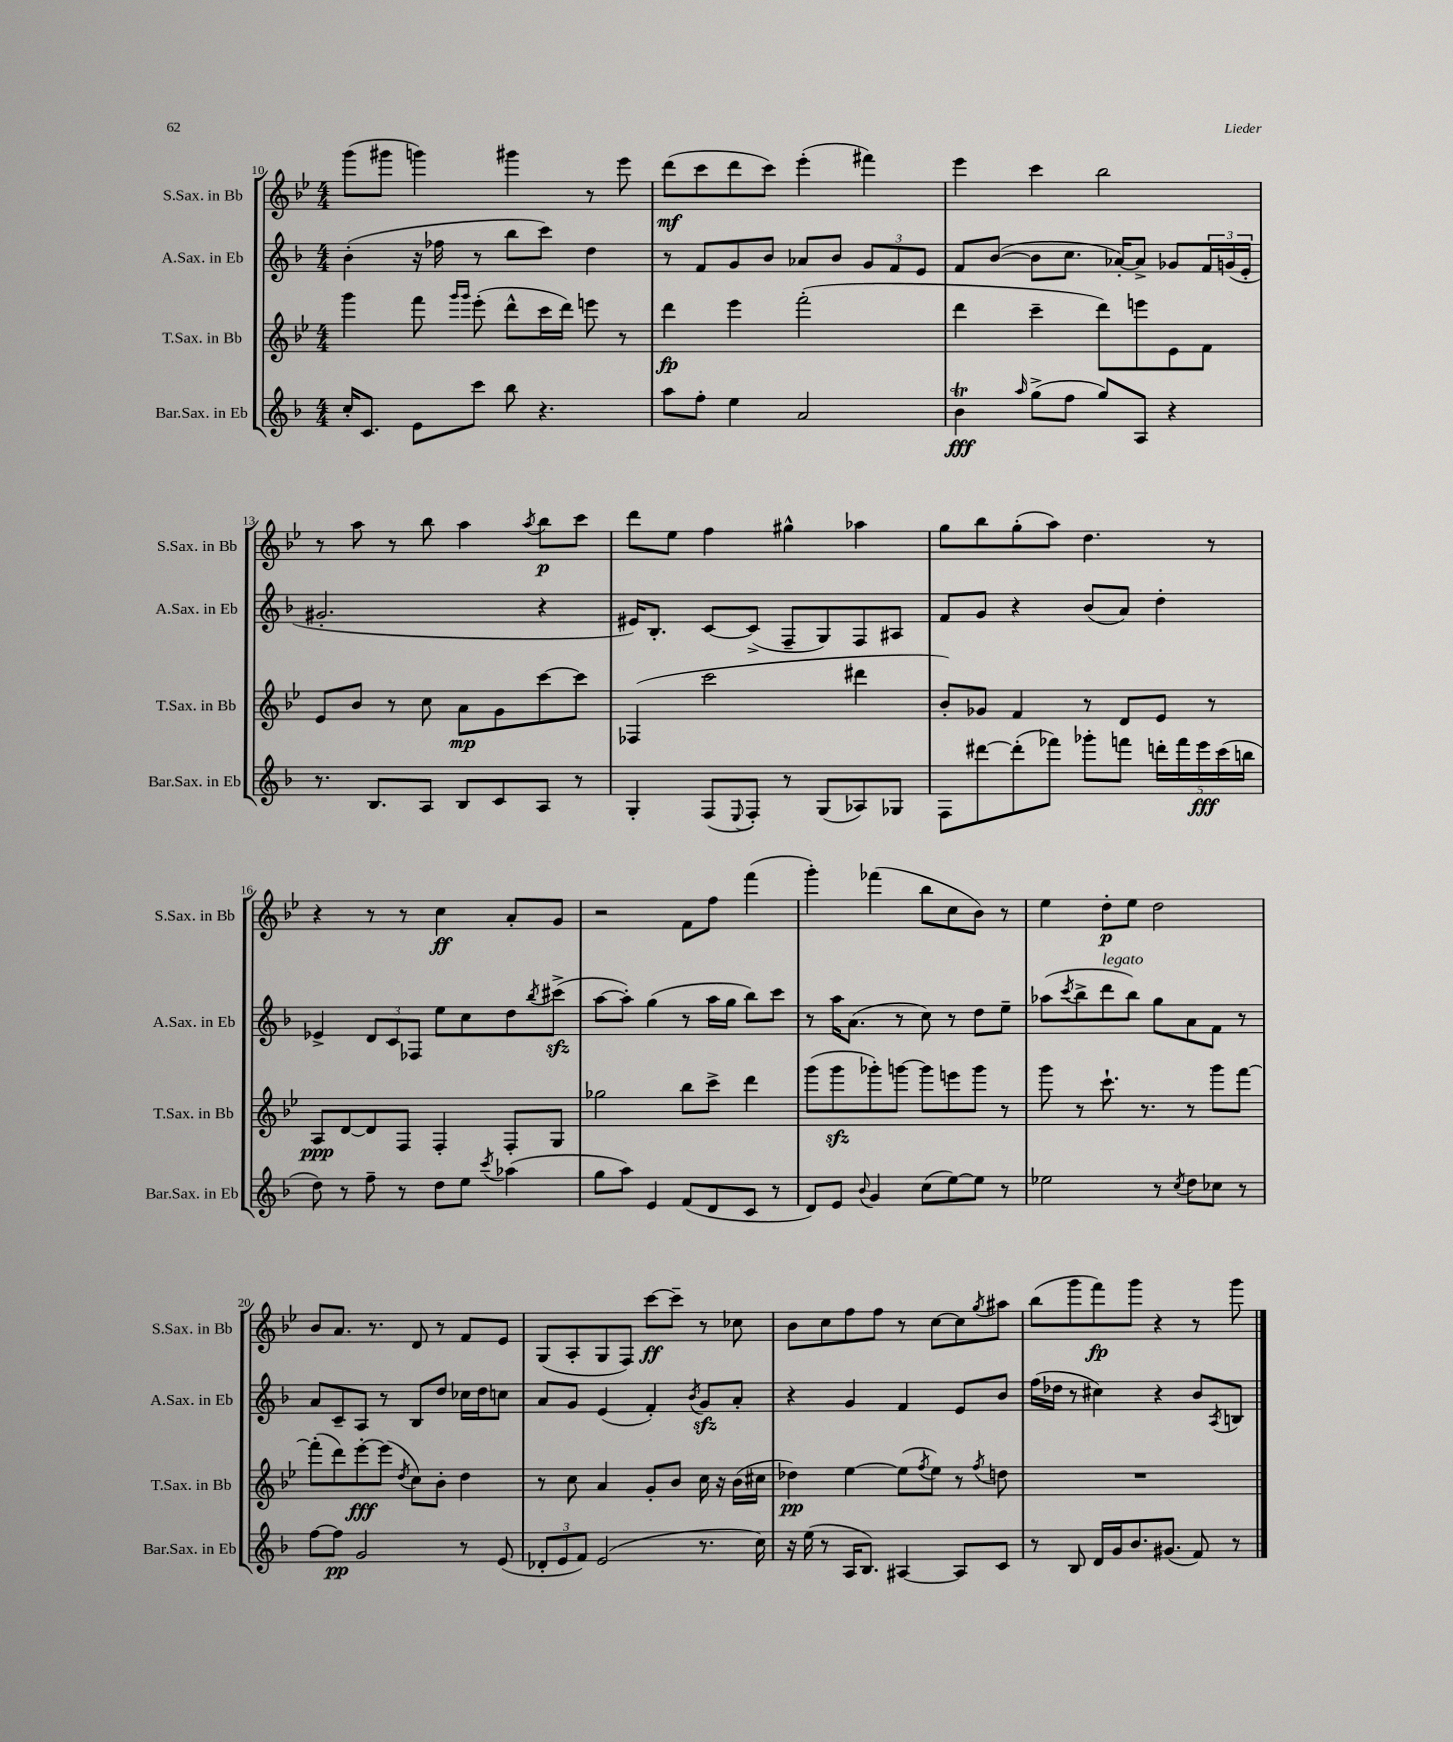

**kern	**kern	**kern	**kern
*staff4	*staff3	*staff2	*staff1
*clefG2	*clefG2	*clefG2	*clefG2
*k[b-]	*k[b-e-]	*k[b-]	*k[b-e-]
*M4/4	*M4/4	*M4/4	*M4/4
16cc'	4ggg	(4b-'	(8ggg
8.c	.	.	.
.	.	.	8ggg#
8e	8fff	16r	4ggg)
.	.	16ff-	.
.	16qqggg	.	.
.	16qqggg	.	.
8ccc	(8eee-'	8r	.
8bb-	8ddd^^	8bb-	4ggg#
4.r	16ccc	8ccc)	.
.	16ddd)	.	.
.	8eee	4dd	8r
.	8r	.	8eee-
=	=	=	=
8aa	4ddd	8r	(8ddd
8ff'	.	8f	8ccc
4ee	4eee-	8g	8ddd
.	.	8b-	8ccc)
2a	(2fff'	8a-	(4eee-'
.	.	8b-	.
.	.	12g	4fff#)
.	.	12f	.
.	.	12e	.
=	=	=	=
4b-	4ddd	8f	4eee-
.	.	([8b-	.
16qqaa	.	.	.
(8gg^	4ccc~	8b-]	4ccc
8ff	.	8.cc	.
8gg)	8ddd)	.	2bb-
.	.	[16a-')	.
8A	8eee	8a-^]	.
4r	8e-	8g-	.
.	8f	24f	.
.	.	(24g	.
.	.	24e'	.
=	=	=	=
8.r	8e-	2.g#'	8r
.	8b-	.	8aa
8.B-	.	.	.
.	8r	.	8r
8A	8cc	.	8bb-
8B-	8a	.	4aa
8c	8g	.	.
.	.	.	8qaa
8A	[8ccc	4r	8bb-
8r	8ccc]	.	8ccc
=	=	=	=
4G'	(4F-	16e#)	8ddd
.	.	8.B-'	.
.	.	.	8ee-
(8F	2ccc	[8c	4ff
8qqE	.	.	.
8F')	.	(8c^]	.
8r	.	8F~	4gg#^^
(8G	.	8G)	.
8A-)	4ddd#	8F	4aa-
8G-	.	8A#	.
=	=	=	=
8F	8b-')	8f	8gg
[8ddd#	8g-	8g	8bb-
(8ddd#']	4f	4r	(8gg'
8fff-)	.	.	8aa)
8ggg-'	8r	(8b-	4.dd
8fff	8d	8a)	.
20ddd'	8e-	4dd'	.
20fff	.	.	.
20eee	.	.	.
.	8r	.	8r
(20ccc	.	.	.
20bb	.	.	.
=	=	=	=
8dd)	8A	4e-^	4r
8r	[8d	.	.
8ff~	8d]	12d	8r
.	.	12c	.
8r	8F	.	8r
.	.	12F-	.
8dd	4F'	8ee	4cc
8ee	.	8cc	.
8qccc	.	.	.
(4aa-	8F'	8dd	8a'
.	.	8qbb-	.
.	8G	(8ccc#^	8g
=	=	=	=
8gg	2gg-	[8aa	2r
8aa)	.	8aa'])	.
4e	.	(4gg	.
(8f	8bb-	8r	8f
8d	8ccc^	16aa	8ff
.	.	16gg	.
8c	4ddd	8bb-)	(4fff
8r	.	8ccc	.
=	=	=	=
8d)	(8ggg	8r	4ggg')
8e	8ggg	16aa	.
.	.	(8.a	.
8qqb-	.	.	.
4g	8ggg-')	.	(4fff-
.	[8ggg	8r	.
(8cc	8ggg]	8cc)	8bb-
[8ee)	8eee	8r	8cc
8ee]	8ggg	8dd	8b-)
8r	8r	8ee~	8r
=	=	=	=
2ee-	8ggg	(8aa-	4ee-
.	.	8qccc	.
.	8r	8bb-^	.
.	8.ccc`	8ddd	8dd'
.	.	8bb-)	8ee-
.	8.r	.	.
8r	.	8gg	2dd
8qcc	.	.	.
8dd	8r	8a	.
8cc-	8ggg	8f	.
8r	[8fff	8r	.
=	=	=	=
[8ff	(8fff']	8a	8b-
8ff]	8ddd)	8c~	8.a
2g	[8eee-'	8A	.
.	.	.	8.r
.	(8eee-]	8r	.
.	8qdd	.	.
.	8cc)	8B-	8d
.	8b-'	8dd	8r
8r	4dd	16cc-	8f
.	.	16dd	.
(8e	.	8cc	8e-
=	=	=	=
12d-'	8r	8a	(8G
12e	.	.	.
.	8cc	8g	8A'
12f)	.	.	.
(2e	4a	(4e	8G
.	.	.	8F)
.	8g'	4f')	[8ccc
.	8b-	.	8ccc~]
.	.	8qb-	.
8.r	16cc	8g	8r
.	16r	.	.
.	(16b-	8a'	8cc-
16cc)	16cc#	.	.
=	=	=	=
16r	4dd-)	4r	8b-
(16ee	.	.	.
8r	.	.	8cc
16A	[4ee-	4g	8ff
8.B-)	.	.	.
.	.	.	8ff
[4A#	(8ee-]	4f	8r
.	8qff	.	.
.	8ee-)	.	[8cc
8A#]	8r	8e	8cc]
.	8qff	.	8qgg
8c	8dd	8b-	8aa#
=	=	=	=
8r	1r	(16ff	(8bb-
.	.	16dd-	.
8B-	.	8r	8ggg
16d	.	4cc#)	8fff)
16g	.	.	.
8.b-	.	.	8ggg
.	.	4r	4r
(8.g#	.	.	.
8f)	.	8b-	8r
.	.	8qA	.
8r	.	8B	8ggg
==	==	==	==
*-	*-	*-	*-
